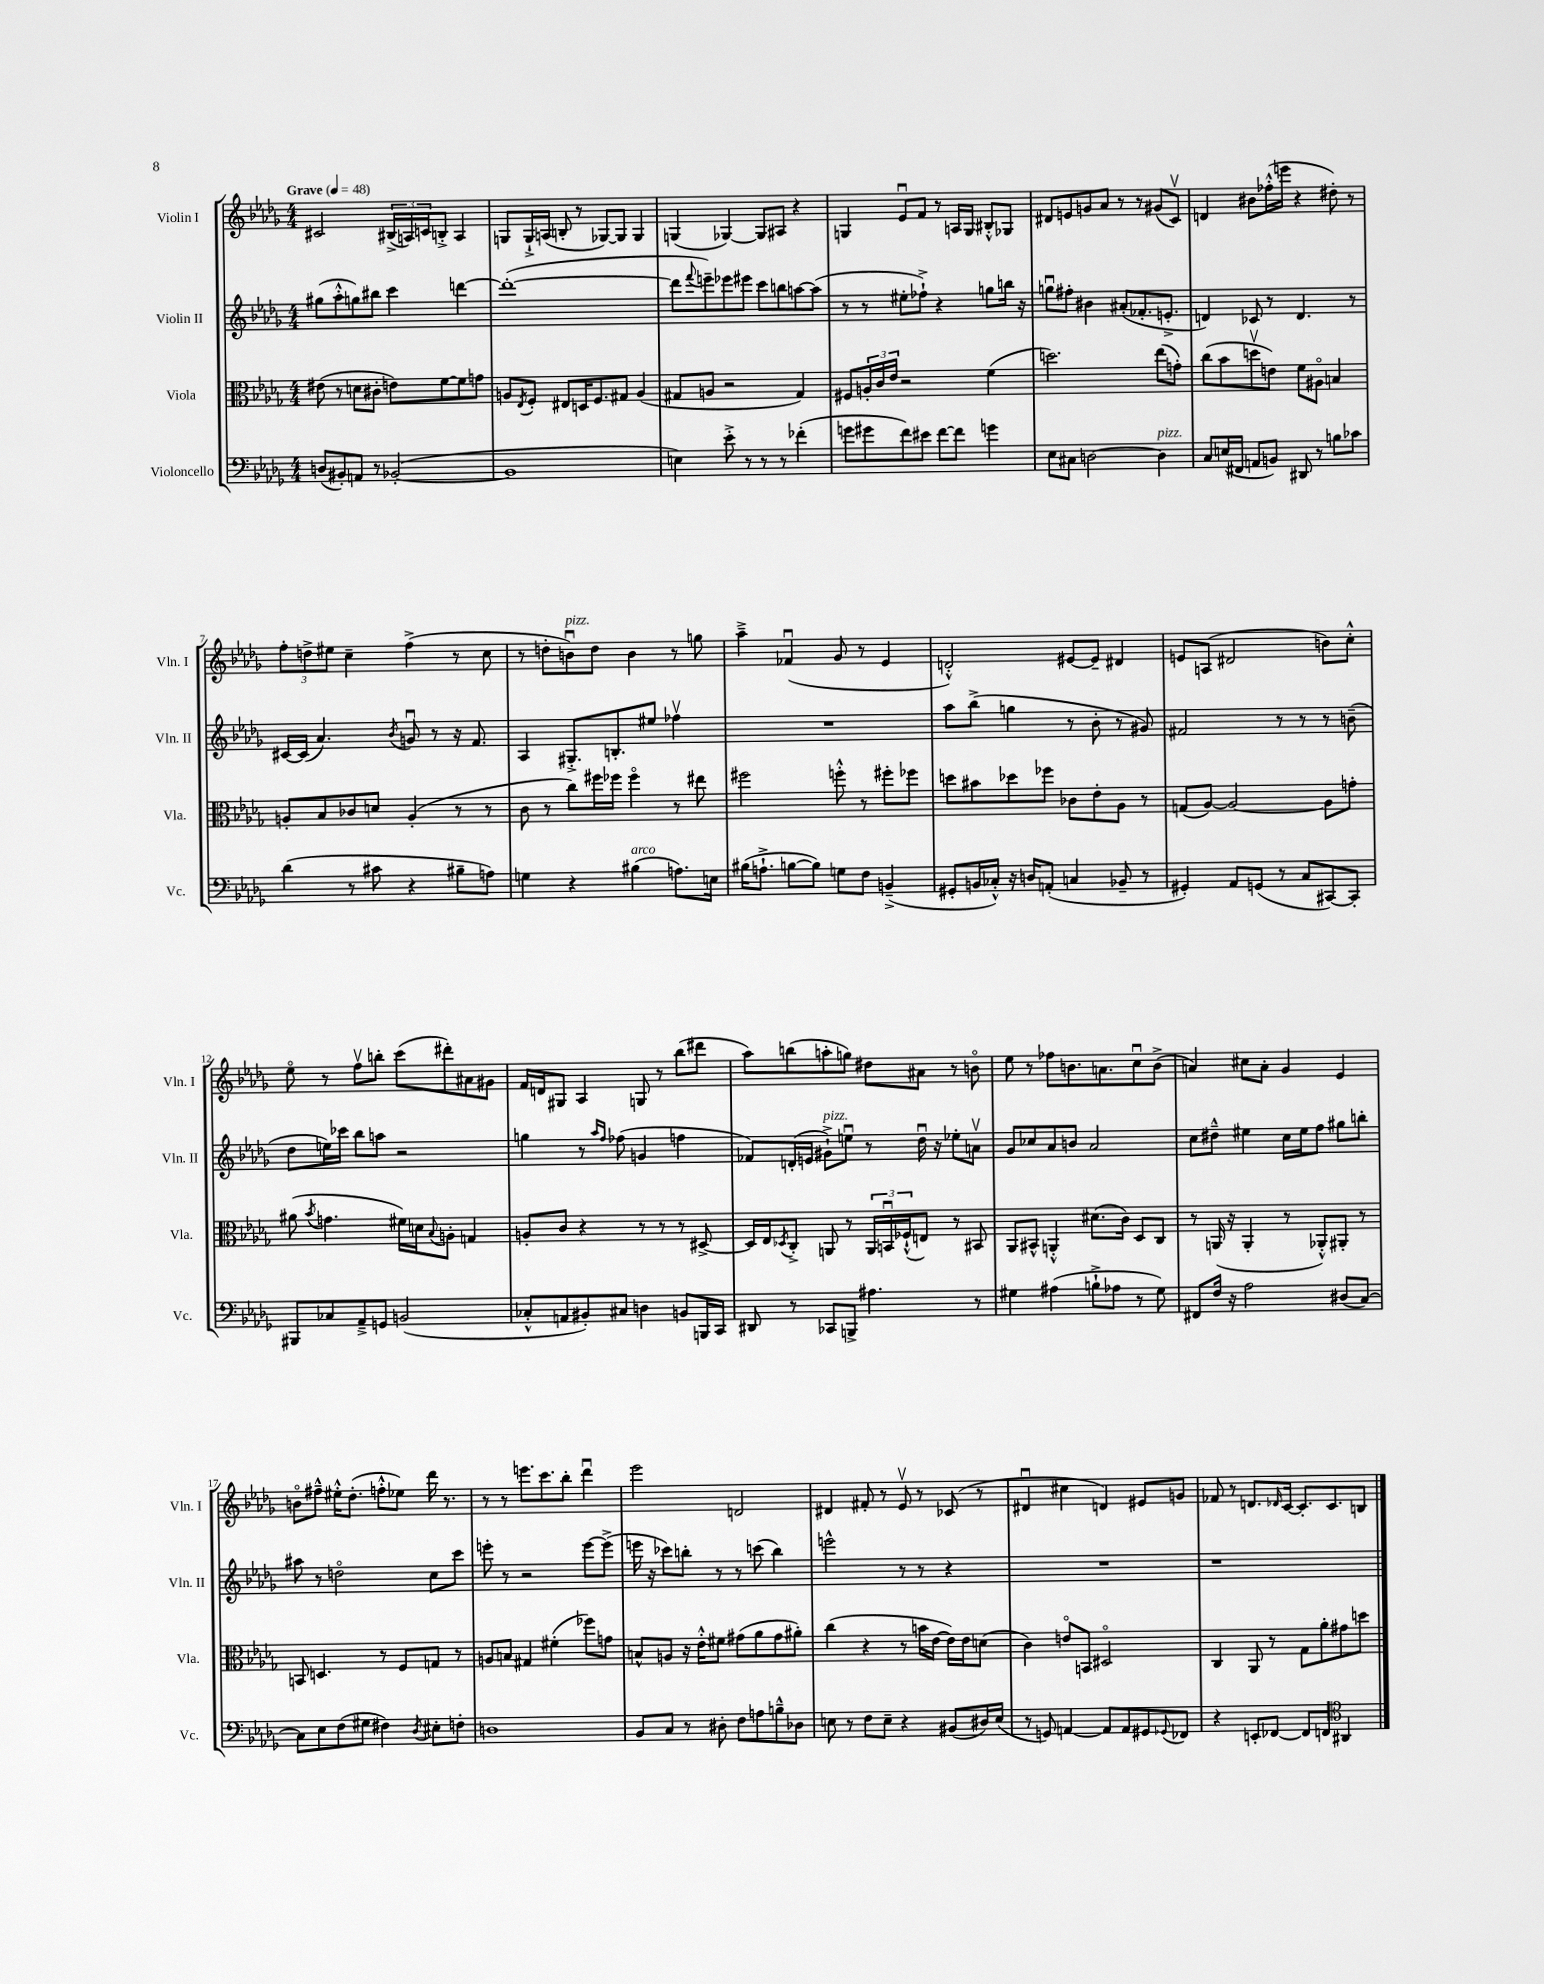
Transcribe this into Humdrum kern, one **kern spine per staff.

**kern	**kern	**kern	**kern
*part4	*part3	*part2	*part1
*staff4	*staff3	*staff2	*staff1
*I"Violoncello	*I"Viola	*I"Violin II	*I"Violin I
*I'Vc.	*I'Vla.	*I'Vln. II	*I'Vln. I
*clefF4	*clefC3	*clefG2	*clefG2
*k[b-e-a-d-g-]	*k[b-e-a-d-g-]	*k[b-e-a-d-g-]	*k[b-e-a-d-g-]
*M4/4	*M4/4	*M4/4	*M4/4
*MM48	*MM48	*MM48	*MM48
=1	=1	=1	=1
!	!	!	!LO:TX:a:B:t=Grave
(8Dn/L	(8e#X\	(8gg#X\L	2c#X/
8BB#X'/)	8r	8aa-'^^\	.
8AAn/J	8dn\L	8ggn\)	.
8r	8c#X'\J	8bb#X\J	.
([2BB-X'/	8en\L)	4ccc\	(24B#X^/LL
.	.	.	24An/)
.	.	.	24cn/J
.	[8f\	.	8Bn'^/J
.	8f\]	[4dddn\	4A/
.	8gn\J	.	.
=2	=2	=2	=2
1BB-]	8An/L	(1ddd'_	8Gn/L
.	8qE-/	.	.
.	8F'/J	.	16G`^/L
.	.	.	(16An/JJ
.	8E#X/L	.	8Bn'/
.	16Dn/K	.	8r
.	8.F/	.	.
.	.	.	[8G-X/L)
.	8G#X/J	.	8G-/J]
.	(4A/	.	4G-/
=3	=3	=3	=3
4En\)	8G#X/L	8ddd\L]	(4Gn/
.	.	8qqfff/	.
.	8An/J	8eeen~\)	.
8e-'^\	2r	8eee-X\	[4G-X/)
8r	.	8eee#X\J	.
8r	.	8ccc\L	8G-/L]
8r	.	8bbn\	8A#X/J
(4f-X'\	4G#/)	[8aan\	4r
.	.	(8aa\J]	.
=4	=4	=4	=4
8gn\L	8F#X/L	8r	4Gn/
8g#X\	24An'/L	8r	.
.	24c/	.	.
.	24e-/JJ	.	.
8f\)	2r	8ee#X'\L	8e-u/L
8e#X\J	.	8ff-X`^\J)	8f/J
[8f\L	.	4r	8r
8f\J]	.	.	16An/LL
.	.	.	16G/JJ
4gn\	(4f\	8ggn\L	8B#X'^^/L
.	.	16bbn\Jk	8G-X/J
.	.	16r	.
=5	=5	=5	=5
8E-\L	2.ddn\)	8ggnu\L	8d#X/L
8C#X\J	.	8ff#X'\J	8en/
[2Dn\	.	4b#X\	8gn/
.	.	.	8a-/J
.	.	(8a#X'/L	8r
.	.	8.f-X'/	8r
!LO:TX:a:i:t=pizz.	!	!	!
4D\]	(8ee-\L	.	(8g#X/L
.	.	8.en'^/J	.
.	8gn'\J)	.	8cv/J)
=6	=6	=6	=6
8C/L	(8cc\L	4dn/)	4dn/
(16En/L	8b-\	.	.
16FF#X/JJ	.	.	.
8AAn/L	8ddnv\	8c-X/	8b#X\L
8BBn/J)	8en\J)	8r	(16ff-X'^^\L
.	.	.	16eeen\JJ
8DD#X/	8f\L	4.d/	4r
8r	8A#X\J	.	.
8Bn\L	4Bn/	.	8dd#X'\)
8c-X\J	.	8r	8r
!!LO:LB:g=z
=7	=7	=7	=7
(4d-\	8An'/L	[16c#X/LL	12ff'\L
.	.	(16c#/JJ]	.
.	.	.	12ddn^\
.	8B-/	4.a-/)	.
.	.	.	12ee#X\J
8r	8c-X/	.	4cc~\
8c#X\	8dn/J	.	.
.	.	8qb-/	.
4r	(4A'/	8gnu/	(4ff^\
.	.	8r	.
8B#X~\L	8r	16r	8r
.	.	8.f/	.
8An\J)	8r	.	8cc\
=8	=8	=8	=8
4Gn\	8c\	4A-/	8r
.	8r	.	8ddn'\L
!	!	!	!LO:TX:a:i:t=pizz.
4r	8cc\L)	8.G#X'^/L	8bnu\)
.	16ff#X\L	.	8dd\J
.	16ff-X\JJ	8.Bn'/	.
!LO:TX:a:i:t=arco	!	!	!
(4B#X\	4ff-\	.	4b\
.	.	8ee#X/J	.
8.An\L)	8r	4ff-Xv\	8r
.	8ee#X\	.	8ggn\
16En\Jk	.	.	.
=9	=9	=9	=9
(16B#X\KL	2ff#X\	1r	4aa-~^\
8.An`^\J	.	.	.
[8Bn\L	.	.	(4f-Xu/
8B\J])	.	.	.
8Gn\L	8ffn'^^\	.	8g-/
8F\J	8r	.	8r
(4BBn~^/	8ff#X'\L	.	4e-/
.	8ff-X\J	.	.
=10	=10	=10	=10
8GG#X'/L	8ddn\L	8aa-\L	2dn'^^/)
16BBn/L	8b#X\	(8bb-^\J	.
16C-X'^^/JJ)	.	.	.
16r	8dd-X\	4ggn\	.
16Dn/KL	.	.	.
(8AAn'/J	8ff-X\J	.	.
4Cn/	8c-X\L	8r	[8e#X/L
.	8e-'\	8b-'\	8e#~/J]
8BB-X~/	8A-\J	8r	4d#X/
8r	8r	8g#X/)	.
=11	=11	=11	=11
4GG#X'/)	(8Gn/L	2f#X/	8en/L
.	[8A-/J)	.	(8An/J
8AA-/L	2A-/_	.	2d#X/
(8GGn/J	.	.	.
8r	.	8r	.
8C/L	.	8r	.
[8CC#X/)	8A-\L]	8r	8bn\L)
8CC#'/J]	8gn'\J	(8bn~\	8cc'^^\J
!!LO:LB:g=z
=12	=12	=12	=12
8BBB#X/L	(8a#X\	8dd-\L	8ee-\
.	8qb-/	.	.
8C-X/	4.gn\	16een\L)	8r
.	.	16ccc-X\JJ	.
8AA-~^/	.	8bb-\L	8ffv\L
8GGn/J	.	8aan\J	8bbn'\J
(2BBn/	16f#X\LL)	2r	(8ccc\L
.	16dn\J	.	.
.	8qqB-/	.	.
.	8An'\J	.	8ddd#X'\)
.	4Gn/	.	8a#X\
.	.	.	8g#X\J
=13	=13	=13	=13
8C-X'^^/L	8An'/L	4ggn\	16f/LL
.	.	.	16dn/J
8AAn/	8c/J	.	8G#X/J
8BB#X'/)	4r	8r	4A-/
.	.	16qqaa-/LL	.
.	.	16qqff/JJ	.
8C#X/J	.	(8ff-X\	.
4Dn\	8r	4gn/	8Gn/
.	8r	.	8r
8BBn/L	8r	4ffn\	(8bb-\L
16BBBn/L	[8D#X^/	.	8ddd#X\J
16CC/JJ	.	.	.
=14	=14	=14	=14
8DD#X/	16D#/LL]	8f-X/L)	8aa-\L)
.	16E-/J	.	.
.	8qD-X/	.	.
8r	8C'^/J	(16dn'/L	(8bbn\
.	.	16en/JJ	.
!	!	!LO:TX:a:i:t=pizz.	!
8CC-X/L	8AAn/	8g#X`^\L)	8aan'\
8BBBn^/J	8r	8eenu\J	8ggn\J)
4.A#X\	24AA/LL	8r	8dd#X\L
.	24BBnu/	.	.
.	(24F-X`^^/J	.	.
.	8En/J)	16dd-u\	8a#X\J
.	.	16r	.
.	8r	8ee-X'\L	8r
8r	8BB#X/	8anv\J	8bn\
=15	=15	=15	=15
4G#X\	8AA-/L	8g-/L	8ee-\
.	8BB#X^^/J	8cc-X/	8r
(4A#X\	4AAn'^^/	8a-/	8ff-X\L
.	.	8bn/J	8.bn\
8Bn`^\L	(8.d#X\L	2a-/	.
.	.	.	8.an\
8A-X\J	.	.	.
.	16c\Jk)	.	.
8r	8D-/L	.	8ccu\
8G#\)	8C/J	.	(8b^\J
=16	=16	=16	=16
8FF#X/L	8r	8cc\L	4an/)
16F/Jk	(16AAn/	8dd#X~^^\J	.
16r	16r	.	.
2A-\	4AA'/	4ee#X\	8cc#X\L
.	.	.	8a'\J
.	8r	16cc\LL	4g-/
.	.	16ee#\J	.
.	8AA-X'^^/L)	8ff\J	.
(8D#X/L	8AA#X'/J	8gg#X\L	4e-/
[8C/J)	8r	8bbn'\J	.
!!LO:LB:g=z
=17	=17	=17	=17
8C\L]	8BBn/	8aa#X\	8bn\L
8E-\	4.Dn/	8r	8ff#X~^^\J
(8F\	.	2ddn\	16ee#X'^^\KL
.	.	.	(8.dd-'\J
8G#X\J	.	.	.
4F#X\)	8r	.	8ffn'^^\L
.	8F/L	.	8ee-X\J)
8qD-/	.	.	.
8E#X'\L	8Gn/J	8cc\L	16ddd-\
.	.	.	8.r
8Fn'\J	8r	8ccc\J	.
=18	=18	=18	=18
1Dn	8An/L	8eeen'\	8r
.	8Bn/J	8r	8r
.	4G#X/	2r	8.eeen\L
.	.	.	8.ccc\
.	(4f#X'\	.	.
.	.	.	8bb-'\J
.	8ff-X\L)	[8eee\L	4ddd-u\
.	8gn\J	(8eee^\J]	.
=19	=19	=19	=19
8BB-/L	8Bn^^/L	16eeen\	2eee-\
.	.	16r	.
8C/J	8An/J	8ccc-X\L)	.
8r	16r	8bbn'\J	.
.	16e-'^^\KL	.	.
8D#X'\	8f#X\J	8r	.
8F\L	(8g#X\L	8r	2dn/
8An\	8a-\	(8cccn\	.
8Bn~^^\	8g#\	4bb\)	.
8D-X\J	8a#X'\J)	.	.
=20	=20	=20	=20
8En\	(4cc\	2eeen^^\	4d#X/
8r	.	.	.
8F\L	4r	.	8f#X'/
8E~\J	.	.	8r
4r	8r	8r	8e-v/
.	16bn\LL	8r	8r
.	[16e-\JJ	.	.
(8BB#X/L	16e-\LL])	4r	(8c-X/
.	16e-\J	.	.
16D#X/L)	(8dn\J	.	8r
(16E/JJ	.	.	.
=21	=21	=21	=21
8r	4c\)	1r	4d#Xu/
8GGn/)	.	.	.
[4AAn/	8en/L	.	4cc#X\
.	8BBn/J	.	.
8AA/L]	2D#X/	.	4dn/)
8AA/	.	.	.
8GG#X/	.	.	8e#X/L
8qqGG-X/	.	.	.
8FF-X/J	.	.	8gn/J
=22	=22	=22	=22
4r	4C/	1r	8f-X/
.	.	.	8r
8EEn'/L	8AA-/	.	8.dn/L
[8FF-X/J	8r	.	.
.	.	.	16qqd-X/
.	.	.	[16c/Jk
8FF-/L]	8G-\L	.	8.c'/L]
8FFn/J	8a-'\	.	.
.	.	.	8.c/
*clefC4	*	*	*
4AA#X/	8g#X\	.	.
.	8ddn\J	.	8Bn/J
==	==	==	==
*-	*-	*-	*-
